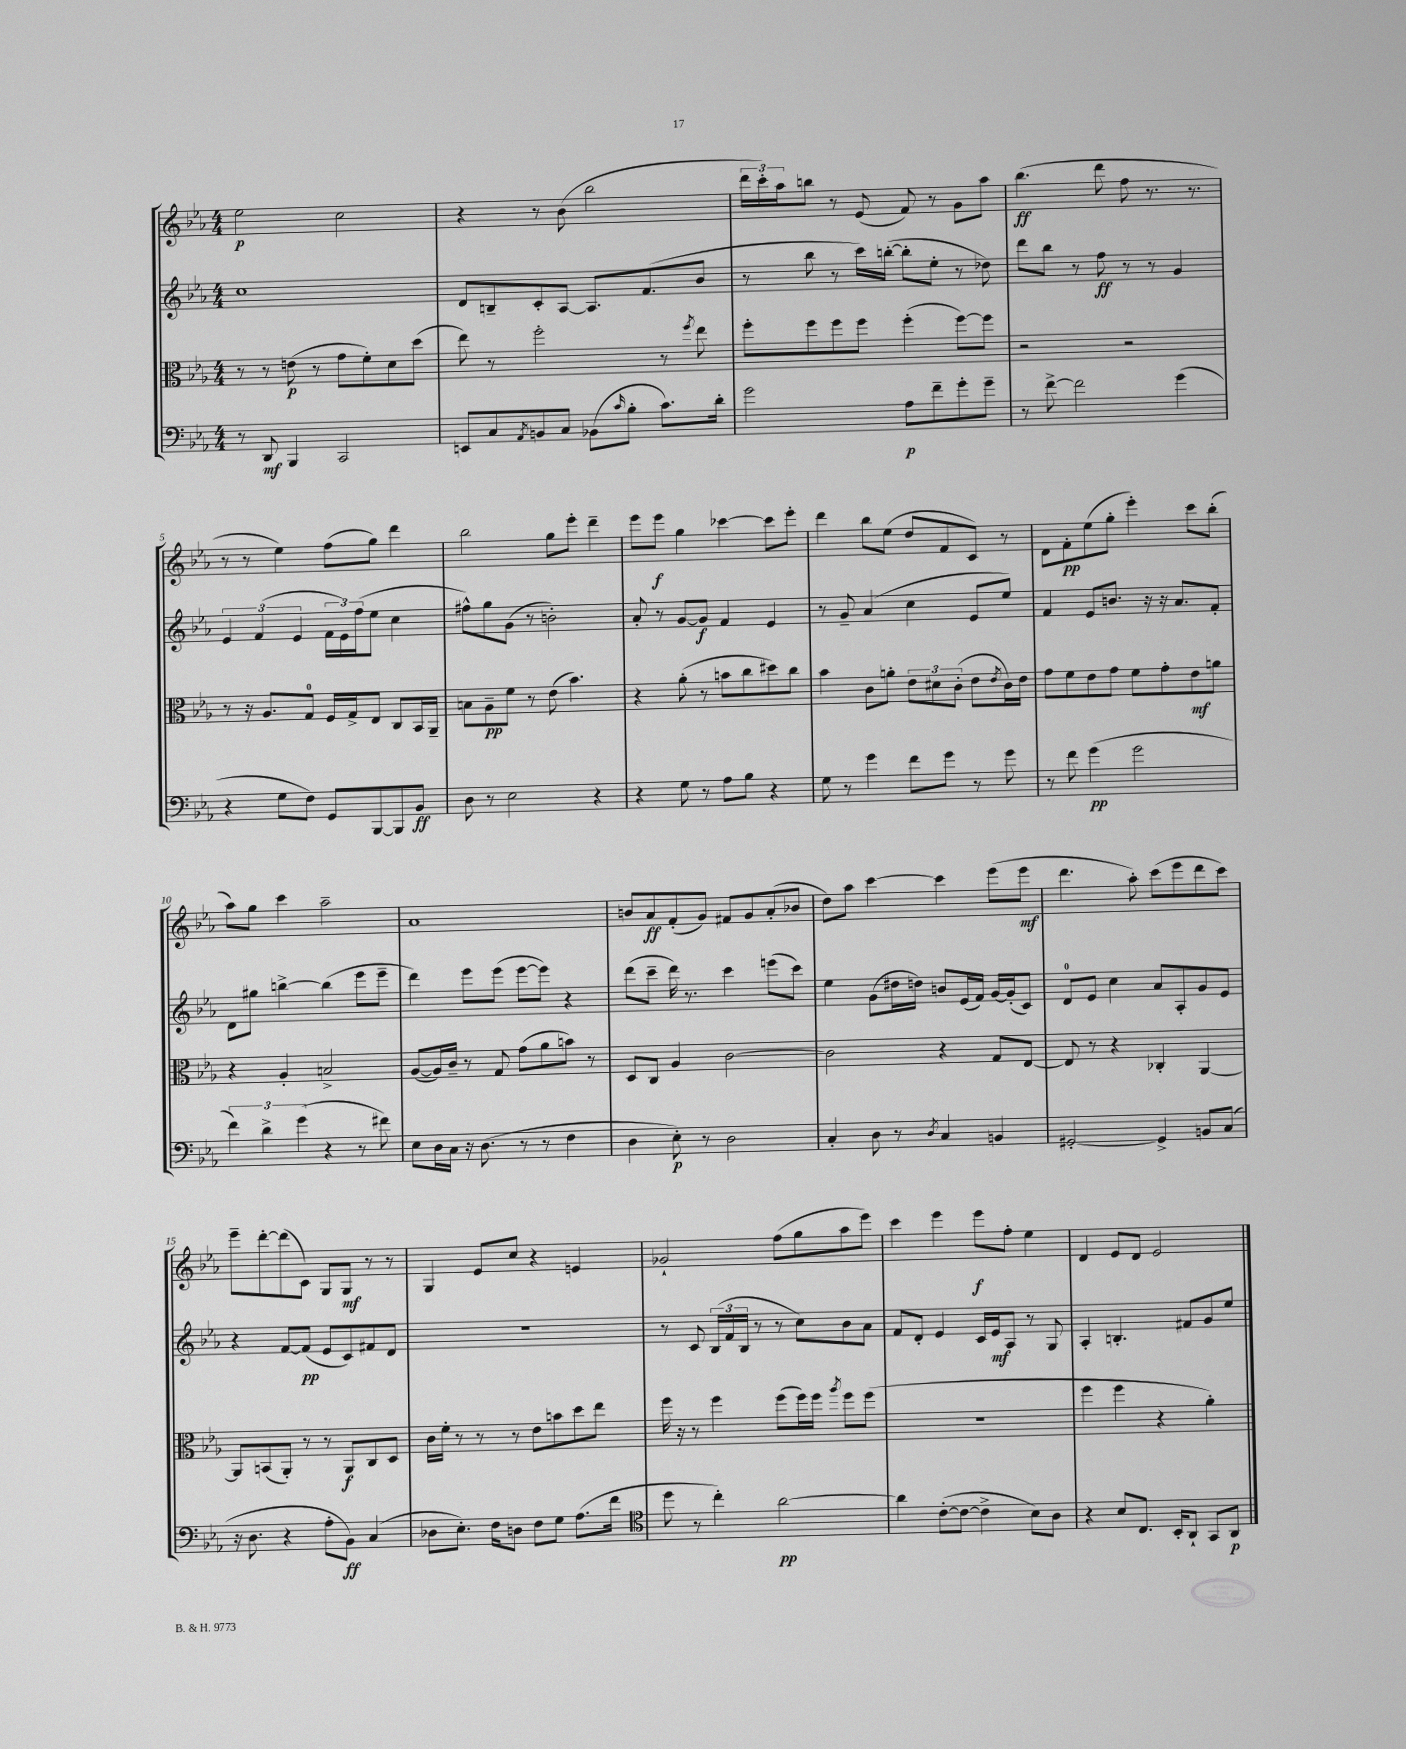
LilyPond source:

<<
\new StaffGroup <<
\new Staff = "s0" {
    \clef treble \key ees \major \numericTimeSignature \time 4/4
    ees''2\p c''2 |
    r4 r8 bes'8( bes''2 |
    \tuplet 3/2 { d'''16 c'''16-.) aes''16 } b''8 r8 ees'8( f'8) r8 g'8 aes''8 |
    bes''4.\ff( d'''8 f''8 r8. r8. |
    r8 r8 ees''4) f''8( g''8) d'''4 |
    bes''2 g''8 ees'''8-. d'''4-- |
    ees'''8 ees'''8\f g''4 ces'''4~ ces'''8 ees'''8-. |
    d'''4 bes''8 ees''8( d''8 f'8 c'8) r8 |
    d'8 f'8-.\pp ees''8( g''8-. ees'''4-.) c'''8 bes''8-.( |
    aes''8) g''8 c'''4 aes''2-- |
    aes'1 |
    b'8 aes'8\ff f'8-.( g'8) fis'8 g'8 aes'8-.( bes'8 |
    d''8) aes''8 c'''4~ c'''4 ees'''8( ees'''8\mf |
    d'''4. aes''8-.) c'''8( ees'''8 d'''8 c'''8) |
    ees'''8-- d'''8~-. d'''8( c'8) g8 g8\mf r8 r8 |
    g4 ees'8 c''8 r4 e'4 |
    ges'2-! f''8( g''8 aes''8 ees'''8) |
    c'''4 ees'''4 ees'''8\f f''8-. ees''4 |
    d'4 ees'8 d'8 ees'2 \bar "|." |
}
\new Staff = "s1" {
    \clef treble \key ees \major \numericTimeSignature \time 4/4
    c''1 |
    d'8 b8-- c'8-. aes8~ aes8. f'8.( bes'8 |
    r8 bes''8 r8 c'''16) b''16~-.( b''8-. ees''8-. r8 des''8) |
    d'''8 bes''8 r8 f''8\ff r8 r8 g'4 |
    \tuplet 3/2 { ees'4 f'4( ees'4 } \tuplet 3/2 { f'16 ees'16) f''16( } ees''8 c''4 |
    fis''8-^) g''8 g'8( r8 b'2-.) |
    aes'8-. r8 g'8~ g'8\f f'4 ees'4 |
    r8 g'8-- aes'4( c''4 ees'8 ees''8) |
    f'4 ees'8 b'8. r16 r16 aes'8. f'8-. |
    d'8 gis''8 b''4~-> b''4( ees'''8 ees'''8-- |
    d'''4) ees'''8 ees'''8( ees'''8~ ees'''8) r4 |
    d'''8( c'''8-- d'''16) r8. c'''4 e'''8( c'''8) |
    ees''4 g'8( dis''16 d''16) b'8 ees'16( f'16) g'16~ g'16-.( c'8) |
    d'8-0 ees'8 c''4 aes'8 aes8-. g'8 ees'8 |
    r4 f'8~ f'8\pp( ees'8 c'8) fis'8 d'8 |
    R1 |
    r8 c'8 \tuplet 3/2 { bes16( f'16 bes16 } r8 r8 c''8) bes'8 aes'8 |
    f'8 d'8-. ees'4 c'16 ees'16\mf aes8 r8 g8 |
    aes4-. b4.-. fis'8 g'8 ees''8 \bar "|." |
}
\new Staff = "s2" {
    \clef alto \key ees \major \numericTimeSignature \time 4/4
    r8 r8 e'8\p( r8 g'8 f'8-.) d'8 d''8( |
    ees''8) r8 f''2-. r8 \acciaccatura { f''8 } ees''8 |
    f''8-. f''8 f''8 f''8 f''4-.( f''8~) f''8 |
    r2 r2 |
    r8 r16 aes8. g8-0 f16 g16-> ees8 c8 bes,16 aes,16-- |
    b8 aes8--\pp f'8 r8 ees'8( bes'4.) |
    r4 aes'8-.( r8 b'8 c''8 dis''8) c''8 |
    bes'4 c'8 a'8-. \tuplet 3/2 { ees'8 dis'8 c'8-.( } ees'8 \acciaccatura { ees'8 } c'16) ees'16 |
    g'8 f'8 ees'8 g'8 f'8 g'8-. ees'8\mf a'8 |
    r4 aes4-. b2-> |
    aes8~( aes16) c'16-- r8 g8 g'8( aes'8 b'8) r8 |
    d8 c8 aes4 c'2~ |
    c'2 r4 g8 ees8~ |
    ees8 r8 r4 ces4-. aes,4~ |
    aes,8 b,8( aes,8-.) r8 r8 aes,8\f c8 d8 |
    c'16 f'16-. r8 r8 r8 ees'8 b'8 d''8 ees''8 |
    f''16 r16 r8 f''4 f''8( f''16) f''16 \acciaccatura { aes''8 } f''8 f''8( |
    R1 |
    f''4 f''4 r4 aes'4-.) \bar "|." |
}
\new Staff = "s3" {
    \clef bass \key ees \major \numericTimeSignature \time 4/4
    r8 d,8\mf bes,,4 c,2 |
    e,8 c8 \acciaccatura { aes,8 } b,8 c8 bes,8( \grace { c'16 } bes8-. c'8.) d'16-. |
    g'2 aes8\p f'8-- g'8-. g'8-- |
    r8 f'8~-> f'2 g'4( |
    r4 g8 f8) g,8 bes,,8~ bes,,8 bes,8\ff |
    d8 r8 ees2 r4 |
    r4 g8 r8 aes8 bes8 r4 |
    g8 r8 g'4 f'8 g'8 r8 g'8 |
    r8 f'8 g'4\pp( g'2 |
    \tuplet 3/2 { f'4) d'4-> g'4( } r4 r8 fis'8) |
    ees8 d16 c16 r16 d8.( r8 r8 f4 |
    d4 ees8-.\p) r8 d2 |
    c4-. d8 r8 \acciaccatura { d8 } c4 b,4 |
    gis,2~-. gis,4-> b,8 c8( |
    r16 d8. r4 aes8-. bes,8\ff) c4( |
    des8 ees8.-.) f16 d8 f8 g8 aes8.( f'16 |
    \clef tenor d''8 r8 c''4-.) aes'2~\pp |
    aes'4 c'8~-.( c'8~ c'4-> bes8) aes8 |
    r4 bes8 c8. bes,16-. aes,8-! g,8 aes,8\p \bar "|." |
}
>>
>>
